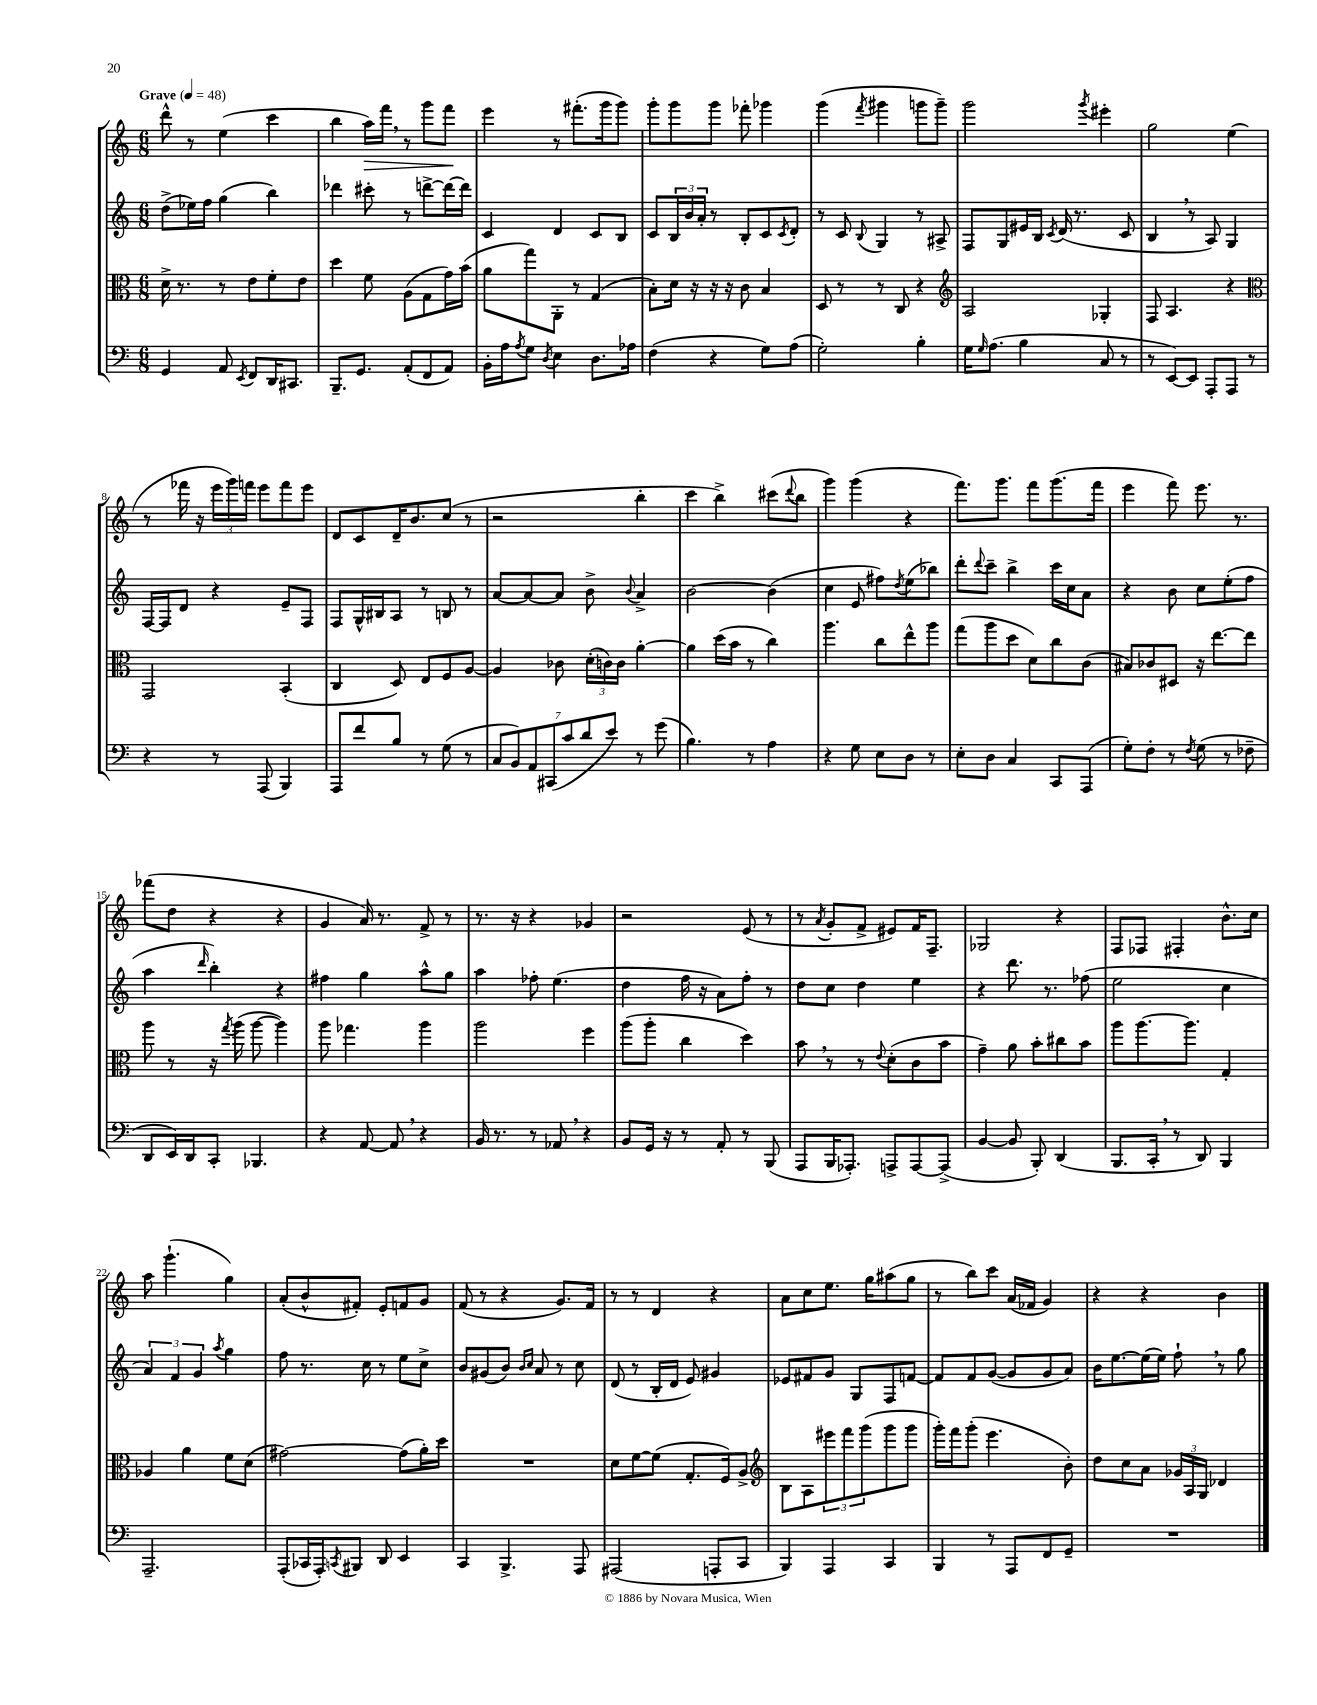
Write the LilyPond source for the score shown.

<<
\new StaffGroup <<
\new Staff = "s0" {
    \clef treble \key c \major \numericTimeSignature \time 6/8 \tempo "Grave" 4 = 48
    d'''8-^ r8 e''4( c'''4 |
    b''4 a''16\>) f'''16 \breathe r8 g'''8 f'''8\! |
    e'''4 r8 fis'''8.-.( g'''16 g'''8) |
    g'''8-. g'''8 g'''8 fes'''8-. ges'''4 |
    g'''4( \acciaccatura { f'''8 } gis'''4 g'''8 g'''8--) |
    g'''2 \acciaccatura { g'''8 } eis'''4-. |
    g''2 e''4( |
    r8 fes'''16 r16 \tuplet 3/2 { e'''16 g'''16) f'''16 } e'''8 f'''8 e'''8 |
    d'8 c'8 d'16-- b'8. c''8( r8 |
    r2 b''4-. |
    c'''4 b''4->) cis'''8( \appoggiatura { d'''8 } b''8 |
    g'''4) g'''4( r4 |
    f'''8.) g'''8. f'''8 g'''8.( f'''16 |
    e'''4 f'''8) e'''8. r8. |
    fes'''8( d''8 r4 r4 |
    g'4 a'16) r8. f'8-> r8 |
    r8. r16 r4 ges'4 |
    r2 e'8( r8 |
    r8 \acciaccatura { a'8 } g'8-. f'8-> eis'8) f'16 f8.-- |
    ges2 r4 |
    f8 fes8 fis4-. b'8.-^ c''16 |
    a''8 g'''4.-!( g''4) |
    a'8-.( b'8-^ fis'8-.) e'8-. f'8 g'8 |
    f'8( r8 r4 g'8.) f'16 |
    r8 r8 d'4 r4 |
    a'8 c''8 e''8. g''16 ais''8( g''8 |
    r8 b''8) c'''8 a'16( fes'16 g'4) |
    r4 r4 b'4 \bar "|." |
}
\new Staff = "s1" {
    \clef treble \key c \major \numericTimeSignature \time 6/8
    d''8->( ees''16) f''16 g''4( b''4) |
    des'''4 cis'''8-. r8 d'''8~-> d'''16~ d'''16 |
    c'4 d'4 c'8 b8 |
    c'8 \tuplet 3/2 { b16 b'16 a'16-. } r8 b8-. c'8 \acciaccatura { c'8 } d'8-. |
    r8 c'8 \appoggiatura { b8 } g4 r8 ais8-> |
    f8 g8 eis'16 b16 \acciaccatura { c'8 } d'16( r8. c'8 |
    b4 \breathe r8 a8) g4 |
    f16~ f16 d'8 r4 e'8-- f8 |
    f8 g16-^ bis16 a8 r8 b8 r8 |
    a'8~ a'8~ a'8 b'8-> \appoggiatura { b'8 } a'4-> |
    b'2~ b'4( |
    c''4 e'8 fis''8) \acciaccatura { d''8 } e''8( bes''8) |
    d'''8-. \appoggiatura { d'''8 } c'''8-- b''4-> c'''16 c''16 a'8 |
    r4 b'8 c''8 e''8-.( f''8 |
    a''4 \grace { d'''16 } b''4-.) r4 |
    fis''4 g''4 a''8-^ g''8 |
    a''4 fes''8-. e''4.( |
    d''4 f''16 r16 a'8) f''8-. r8 |
    d''8 c''8 d''4 e''4 |
    r4 d'''8. r8. fes''8( |
    e''2 c''4 |
    \tuplet 3/2 { a'4) f'4 g'4 } \acciaccatura { a''8 } g''4 |
    f''8 r8. c''16 r8 e''8 c''8-> |
    b'8 gis'8( b'8) \grace { b'16 c''16 } a'8 r8 c''8 |
    d'8( r8 b16-. d'16 e'8) gis'4 |
    ees'8 fis'8 g'8 g8 f8 f'8~ |
    f'8 f'8 g'8~( g'8 g'8 a'8) |
    b'16 e''8.~ e''16( e''16) f''8-! \breathe r8 g''8 \bar "|." |
}
\new Staff = "s2" {
    \clef alto \key c \major \numericTimeSignature \time 6/8
    d'16-> r8. r8 e'8 f'8-. e'8 |
    d''4 f'8 a8( g8 g'16) b'16( |
    a'8 g''8) a,8-. r8 g4( |
    b8-.) d'16 r16 r16 r16 c'8 b4 |
    d8 r8 r8 c8 r4 |
    \clef treble a2 ges4-. |
    f8 a4. r4 |
    \clef alto g,2 b,4-.( |
    c4 d8) e8 f8 a8~ |
    a4 ces'8 \tuplet 3/2 { d'16-.( c'16) c'16 } a'4~-. |
    a'4 d''16( b'16 r8 c''4) |
    a''4. c''8 e''8-^ a''8 |
    g''8( a''8 d''8 d'8) c''8 c'8( |
    bis8) ces'8 dis8 r16 e''8.~ e''8 |
    a''8 r8 r16 \acciaccatura { g''8 } a''16( a''8~ a''4) |
    a''8 ges''4. a''4 |
    a''2 f''4 |
    a''8( a''8-. c''4 d''4) |
    b'8 \breathe r8 r8 \appoggiatura { e'8 } d'8-.( c'8 b'8 |
    g'4--) a'8 b'8-. cis''8 b'8 |
    a''8 a''8.~ a''8. g4-. |
    aes4 a'4 f'8 d'8( |
    gis'2~) gis'8( a'16-.) d''16 |
    R2. |
    d'8 f'8~ f'8( g8.-. f16) a8-> |
    \clef treble b8 a8 \tuplet 3/2 { eis'''8 f'''8 g'''8( } g'''8 g'''8 |
    g'''16-.) f'''16 g'''8-.( e'''4. b'8-.) |
    d''8 c''8 a'8 \tuplet 3/2 { ges'16 a16 g16 } des'4 \bar "|." |
}
\new Staff = "s3" {
    \clef bass \key c \major \numericTimeSignature \time 6/8
    g,4 a,8 \acciaccatura { e,8 } f,8 d,16 cis,8. |
    b,,8.-- g,8. a,8-.( f,8 a,8) |
    b,16-. a16 \acciaccatura { a8 } g8 \acciaccatura { d8 } e4 d8. aes16 |
    f4( r4 g8) a8( |
    g2-.) b4-. |
    g16 \grace { g16 } a8.( b4 c8 r8 |
    r8 e,8~) e,8 a,,8-. a,,8 r8 |
    r4 r8 a,,8( b,,4) |
    a,,8 f'8 b8 r8 g8( r8 |
    \tuplet 7/4 { c8 b,8) a,8 cis,8( c'8 d'8 e'8) } r8 g'8( |
    b4.) r8 a4 |
    r4 g8 e8 d8 r8 |
    e8-. d8 c4 c,8 a,,8( |
    g8-.) f8-. r8 \acciaccatura { f8 } g8( r8 fes8-- |
    d,8 e,16) d,16 c,8-. bes,,4. |
    r4 a,8~ a,8 \breathe r4 |
    b,16 r8. r8 aes,8 \breathe r4 |
    b,8 g,16 r16 r8 a,8-. r8 b,,8( |
    a,,8 b,,16 aes,,8.-.) a,,8-> a,,8~ a,,8->( |
    b,4~ b,8 b,,8-.) d,4( |
    b,,8. c,16-. \breathe r8 d,8) b,,4 |
    a,,2.-- |
    a,,8-.( ces,16 a,,16-.) \acciaccatura { c,8 } bis,,8 d,8 e,4 |
    c,4 b,,4.-> a,,8 |
    ais,,2( a,,8-. c,8 |
    b,,4) a,,4 c,4 |
    b,,4 r8 a,,8 f,8 g,8-- |
    R2. \bar "|." |
}
>>
>>
